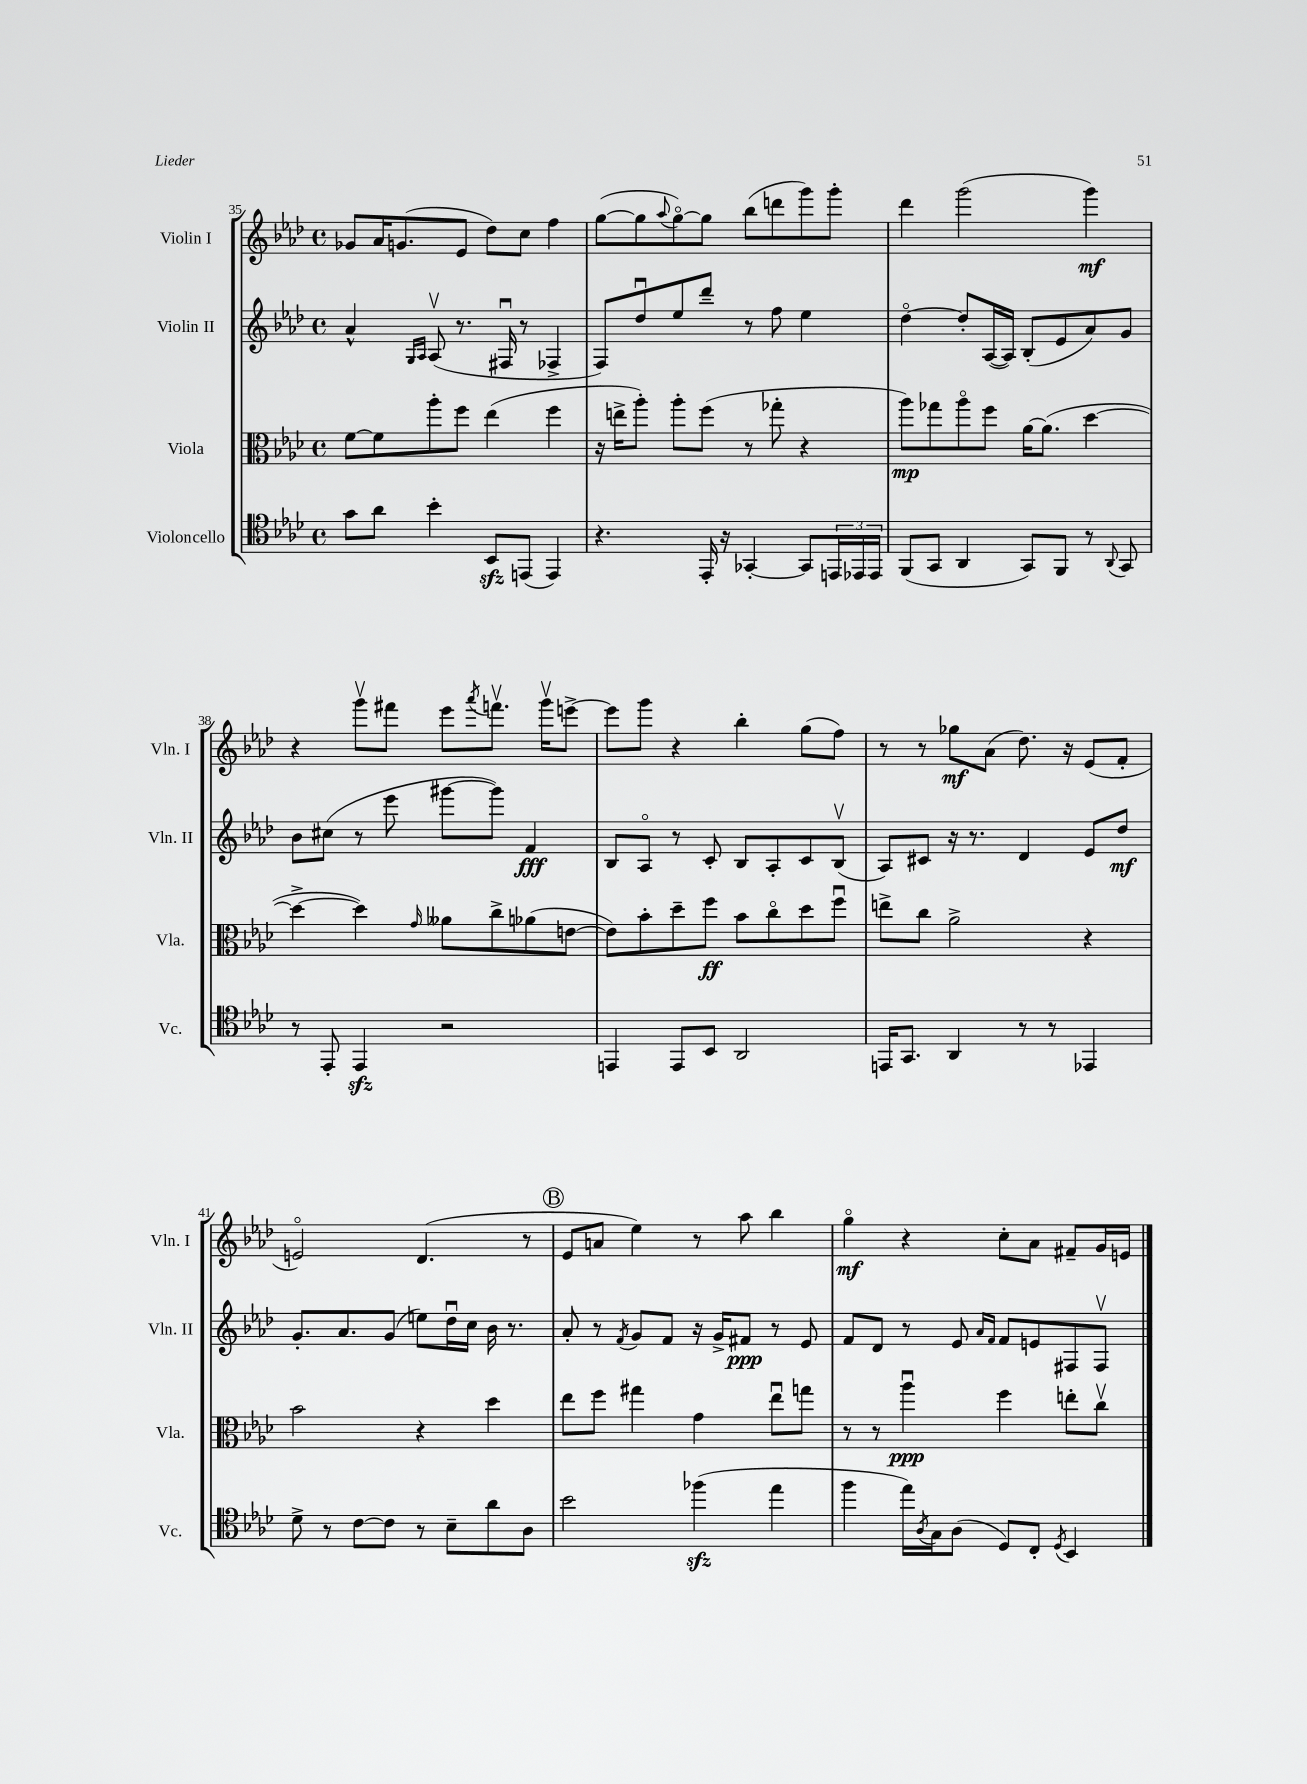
<<
\new StaffGroup <<
\new Staff = "s0" \with { instrumentName = "Violin I" shortInstrumentName = "Vln. I" } {
    \clef treble \key aes \major \defaultTimeSignature \time 4/4
    ges'8 aes'16 g'8.( ees'8 des''8) c''8 f''4 |
    g''8~( g''8 \appoggiatura { aes''8 } g''8~\flageolet) g''8 bes''8( d'''8 g'''8) g'''8-. |
    des'''4 g'''2( g'''4\mf) |
    r4 g'''8\upbow fis'''8 ees'''8 \acciaccatura { aes'''8 } f'''8.\upbow g'''16\upbow e'''8~-> |
    e'''8 g'''8 r4 bes''4-. g''8( f''8) |
    r8 r8 ges''8\mf aes'8( des''8.) r16 ees'8( f'8-. |
    e'2\flageolet) des'4.( r8 |
    \mark \markup { \circle "B" } ees'8 a'8 ees''4) r8 aes''8 bes''4 |
    g''4\flageolet\mf r4 c''8-. aes'8 fis'8-- g'16 e'16 \bar "|." |
}
\new Staff = "s1" \with { instrumentName = "Violin II" shortInstrumentName = "Vln. II" } {
    \clef treble \key aes \major \defaultTimeSignature \time 4/4
    aes'4-^ \grace { g16 aes16 } aes8\upbow( r8. fis16\downbow r8 fes4-> |
    f8) des''8\downbow ees''8 des'''8-- r8 f''8 ees''4 |
    des''4~\flageolet des''8-. aes16~( aes16) bes8-.( ees'8 aes'8) g'8 |
    bes'8 cis''8( r8 ees'''8 gis'''8~ gis'''8) f'4\fff |
    bes8 aes8\flageolet r8 c'8-. bes8 aes8-. c'8 bes8\upbow( |
    aes8) cis'8 r16 r8. des'4 ees'8 des''8\mf |
    g'8.-. aes'8. g'8( e''8) des''16\downbow c''16 bes'16 r8. |
    \mark \markup { \circle "B" } aes'8-. r8 \acciaccatura { f'8 } g'8 f'8 r16 g'16-> fis'8\ppp r8 ees'8 |
    f'8 des'8 r8 ees'8 \grace { aes'16 f'16 } f'8 e'8 fis8 fis8\upbow \bar "|." |
}
\new Staff = "s2" \with { instrumentName = "Viola" shortInstrumentName = "Vla." } {
    \clef alto \key aes \major \defaultTimeSignature \time 4/4
    f'8~ f'8 aes''8-. f''8 ees''4( f''4 |
    r16 e''16-> aes''8-.) aes''8-. f''8( r8 ges''8-. r4 |
    aes''8\mp) ges''8 aes''8\flageolet f''8 aes'16~ aes'8.( des''4~ |
    des''4~-> des''4) \grace { g'16 } aeses'8 c''8-> aes'8( e'8~ |
    e'8) bes'8-. des''8-- f''8\ff bes'8 c''8\flageolet des''8 f''8\downbow |
    e''8-> c''8 aes'2-> r4 |
    bes'2 r4 des''4 |
    \mark \markup { \circle "B" } ees''8 f''8 gis''4 g'4 ees''8\downbow g''8 |
    r8 r8 aes''4\downbow\ppp f''4 e''8-. c''8\upbow \bar "|." |
}
\new Staff = "s3" \with { instrumentName = "Violoncello" shortInstrumentName = "Vc." } {
    \clef tenor \key aes \major \defaultTimeSignature \time 4/4
    g'8 aes'8 bes'4-. bes,8\sfz e,8( e,4) |
    r4. ees,16-. r16 ges,4~-. ges,8 \tuplet 3/2 { e,16 ees,16 ees,16 } |
    f,8( g,8 aes,4 g,8) f,8 r8 \appoggiatura { aes,8 } g,8 |
    r8 ees,8-. ees,4\sfz r2 |
    e,4 e,8 bes,8 aes,2 |
    e,16 g,8. aes,4 r8 r8 ees,4 |
    des'8-> r8 c'8~ c'8 r8 bes8-- aes'8 aes8 |
    \mark \markup { \circle "B" } bes'2 fes''4\sfz( ees''4 |
    f''4 ees''16) \acciaccatura { aes8 } g16 aes8( des8) c8-. \acciaccatura { des8 } bes,4 \bar "|." |
}
>>
>>
\layout { \context { \Score currentBarNumber = #35 } }
